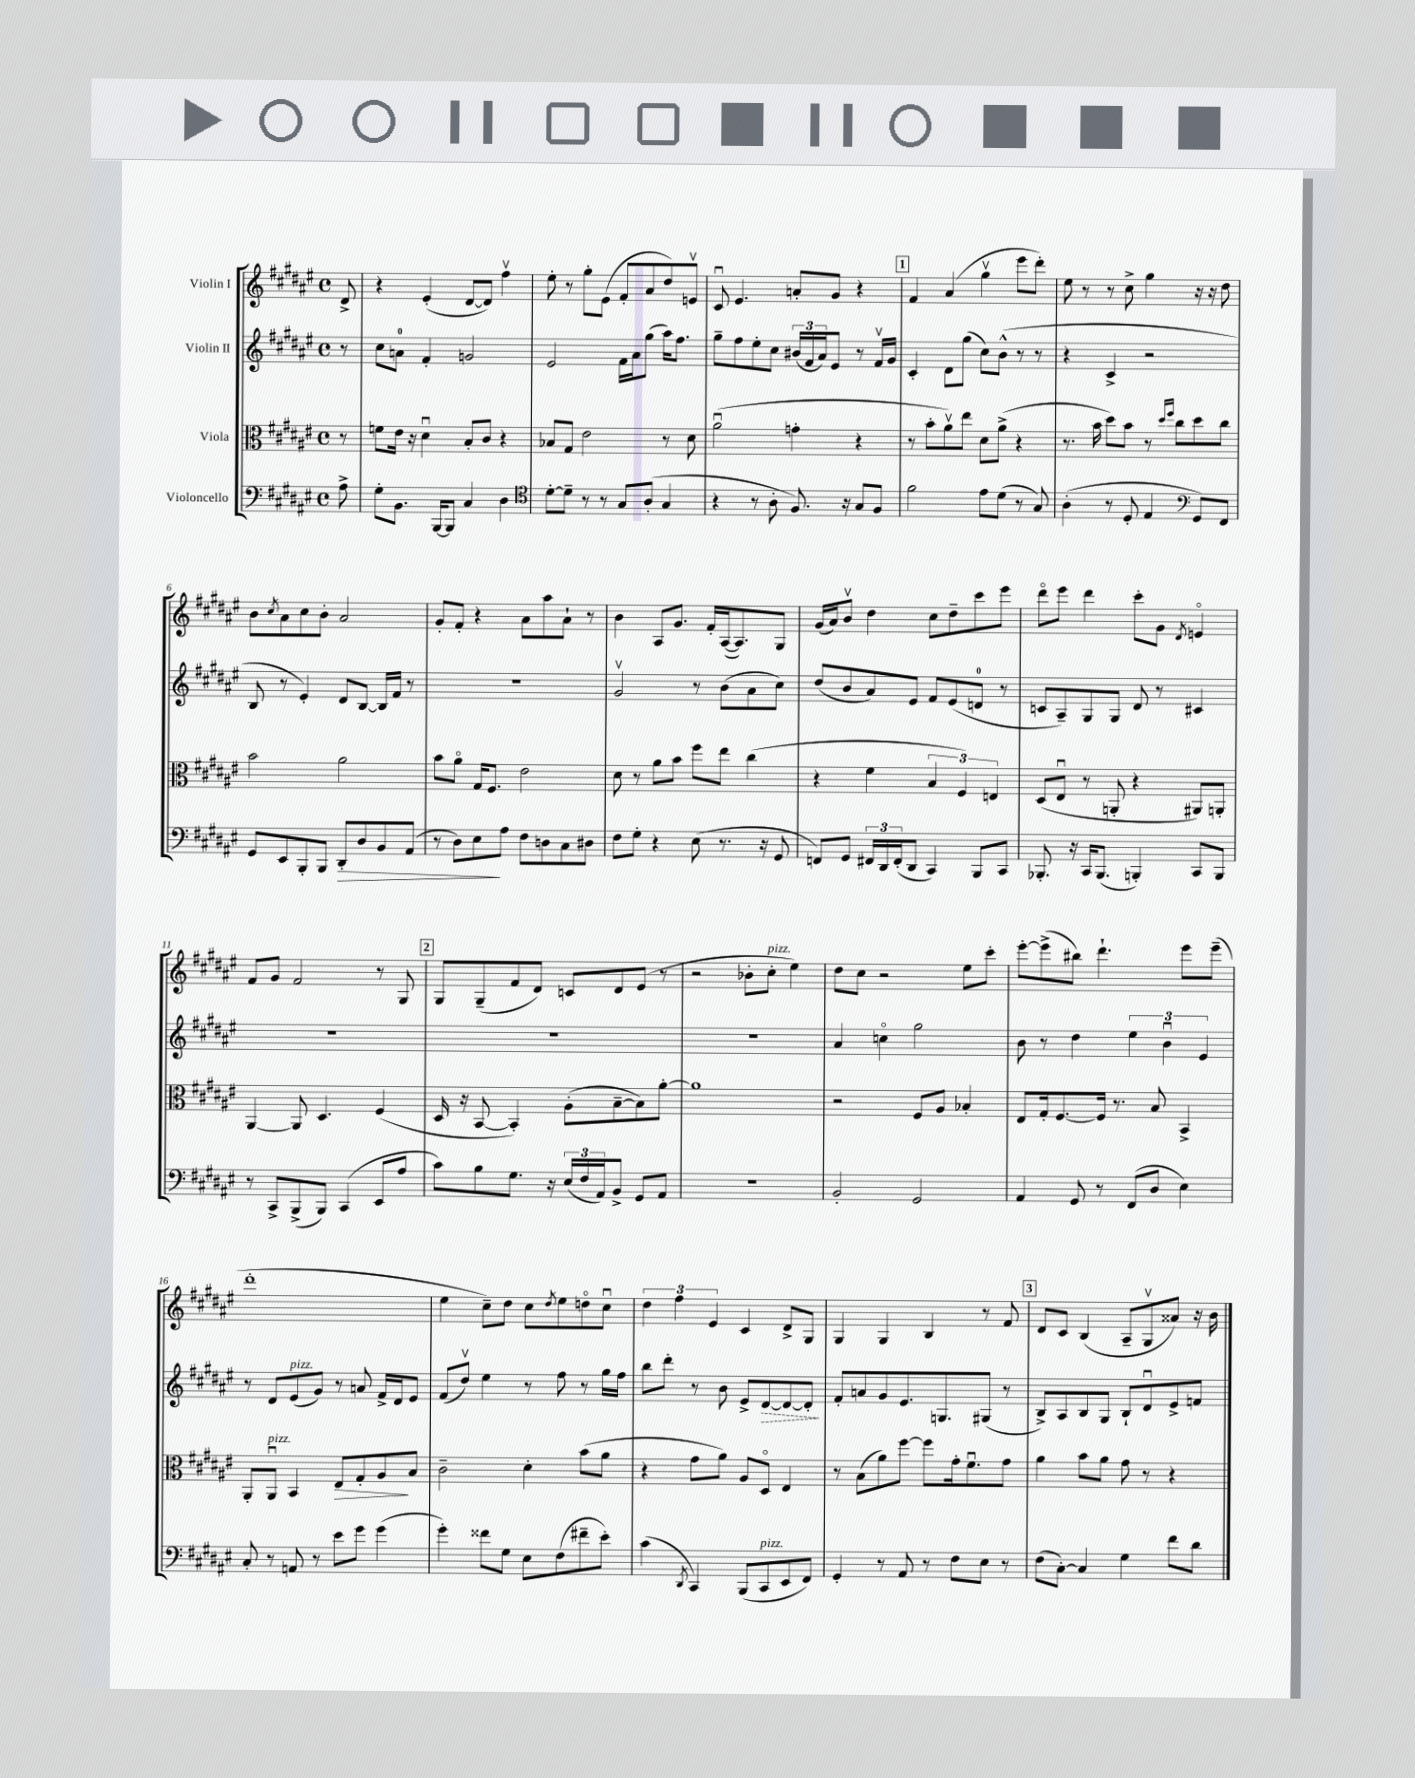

**kern	**dynam	**kern	**dynam	**kern	**dynam	**kern
*part4	*part4	*part3	*part3	*part2	*part2	*part1
*staff4	*staff4	*staff3	*staff3	*staff2	*staff2	*staff1
*I"Violoncello	*	*I"Viola	*	*I"Violin II	*	*I"Violin I
*clefF4	*	*clefC3	*	*clefG2	*	*clefG2
*k[f#c#g#d#a#e#]	*	*k[f#c#g#d#a#e#]	*	*k[f#c#g#d#a#e#]	*	*k[f#c#g#d#a#e#]
*M4/4	*	*M4/4	*	*M4/4	*	*M4/4
*met(c)	*	*met(c)	*	*met(c)	*	*met(c)
=	=	=	=	=	=	=
8A#^\	.	8r	.	8r	.	8d#^/
=1	=1	=1	=1	=1	=1	=1
8G#'\L	.	8fn\L	.	8cc#\L	.	4r
8.BB\J	.	16e#\Jk	.	8an\J	.	.
.	.	16r	.	.	.	.
.	.	4d#u\	.	4f#'/	.	(4e#'/
[16BBB/KL	.	.	.	.	.	.
8BBB/J]	.	.	.	.	.	.
4C#/	.	8B'/L	.	2gn/	.	[8d#/L
.	.	8c#/J	.	.	.	8d#/J])
4D#\	.	4r	.	.	.	4ff#v\
=2	=2	=2	=2	=2	=2	=2
*clefC4	*	*	*	*	*	*
[8d#'\L	.	8B-X/L	.	2e#/	.	8ee#'\
8d#~\J]	.	8G#/J	.	.	.	8r
8r	.	2e#\	.	.	.	8gg#'\L
8r	.	.	.	.	.	(8e#\J
8G#/L	.	.	.	16f#\LL	.	8f#'/L
.	.	.	.	16a#\J	.	.
(8A#'/J	.	.	.	(8gg#\J	.	8a#/
4G#/	.	8r	.	16aa#\KL)	.	8dd#/)
.	.	.	.	8.ff#\J	.	.
.	.	8d#\	.	.	.	8env/J
=3	=3	=3	=3	=3	=3	=3
4r	.	(2a#u\	.	8gg#~\L	.	8c#u/
.	.	.	.	8ff#\	.	4.e#/
8r	.	.	.	8ee#'\	.	.
8A#'\	.	.	.	8cc#\J	.	.
8.F#/)	.	4gn'\	.	(24b#X/LL	.	8an'/L
.	.	.	.	24f#/	.	.
.	.	.	.	24a#/J)	.	.
.	.	.	.	8e#/J	.	8g#/J
16r	.	.	.	.	.	.
8G#/L	.	4r	.	8r	.	4r
8F#/J	.	.	.	16f#v/LL	.	.
.	.	.	.	16g#/JJ	.	.
!!LO:REH:place=s1:t=1
=4	=4	=4	=4	=4	=4	=4
2f#\	.	8r	.	4c#'/	.	4f#/
.	.	8b'\L	.	.	.	.
.	.	8a#v\)	.	8d#\L	.	(4a#/
.	.	8ee#\J	.	(8gg#\J	.	.
8e#\L	.	8d#\L	.	8cc#\L)	.	4gg#v\
(8d#\J	.	(8a#^\J	.	(8b^^\J	.	.
8r	.	4r	.	8r	.	8eee#\L
8G#/)	.	.	.	8r	.	8ddd#'\J)
=5	=5	=5	=5	=5	=5	=5
(4A#'\	.	8.r	.	4r	.	8ee#\
.	.	.	.	.	.	8r
.	.	16b\	.	.	.	.
8r	.	8dd#\L)	.	4c#^/	.	8r
8D#'/	.	8b\J	.	.	.	8cc#^\
4E#/	.	8r	.	2r	.	4gg#\
.	.	16qqdd#/LL	.	.	.	.
.	.	16qqff#/JJ	.	.	.	.
.	.	8cc#\L	.	.	.	.
*clefF4	*	*	*	*	*	*
8GG#/L)	.	8dd#\	.	.	.	16r
.	.	.	.	.	.	16r
8FF#/J	.	8cc#\J	.	.	.	8dd#\
!!LO:LB:g=z
=6	=6	=6	=6	=6	=6	=6
8GG#/L	.	2b\	.	8B/	.	8b\L
.	.	.	.	.	.	8qcc#/
8EE#/	.	.	.	8r	.	8a#\
8BBB'/	.	.	.	4e#'/)	.	8cc#\
8BBB/J	.	.	.	.	.	8b'\J
!	!LO:HP:b	!	!	!	!	!
8DD#'/L	>	2a#\	.	8d#/L	.	2a#/
8D#/	.	.	.	[8B/J	.	.
8BB/	.	.	.	16B/LL]	.	.
.	.	.	.	16f#/JJ	.	.
(8AA#/J	.	.	.	8r	.	.
=7	=7	=7	=7	=7	=7	=7
8r	.	8b\L	.	1r	.	8g#'/L
8D#\L)	.	8a#\J	.	.	.	8f#'/J
8E#\	.	16G#/KL	.	.	.	4r
.	.	8.F#/J	.	.	.	.
8A#\J	]	.	.	.	.	.
8F#\L	.	2e#\	.	.	.	8a#\L
8Dn\	.	.	.	.	.	8aa#\
8C#\	.	.	.	.	.	8a#`\J
8D#X\J	.	.	.	.	.	8r
=8	=8	=8	=8	=8	=8	=8
8F#\L	.	8d#\	.	2g#v/	.	4b\
8G#'\J	.	8r	.	.	.	.
4r	.	8a#\L	.	.	.	8A#/L
.	.	8b\J	.	.	.	8.g#/J
(8E#\	.	8ff#\L	.	8r	.	.
.	.	.	.	.	.	16f#'/LL
8.r	.	8ee#\J	.	(8b\L	.	([16A#/J
.	.	.	.	.	.	8.A#/])
.	.	(4cc#\	.	8a#\	.	.
16r	.	.	.	.	.	.
8GG#/	.	.	.	8cc#\J)	.	8G#/J
=9	=9	=9	=9	=9	=9	=9
8FFn/L)	.	4r	.	(8dd#/L	.	(16g#/LL
.	.	.	.	.	.	16a#/J)
8GG#/J	.	.	.	8b/	.	8bv/J
24FF#X/LL	.	4f#\	.	8a#/)	.	4dd#\
24DD#/	.	.	.	.	.	.
(24FF#'/J	.	.	.	.	.	.
8DD#/J	.	.	.	8e#/J	.	.
4CC#/)	.	6B/	.	8f#/L	.	8cc#\L
.	.	.	.	(8e#/	.	8dd#~\
.	.	6F#/)	.	.	.	.
8BBB/L	.	.	.	8dn/J	.	8ccc#\
.	.	6En/	.	.	.	.
8CC#/J	.	.	.	8r	.	8eee#\J
=10	=10	=10	=10	=10	=10	=10
8.BBB-X'/	.	(8D#/L	.	8cn/L	.	8ddd#\L
.	.	8E#u/J	.	8A#~/)	.	8eee#\J
16r	.	.	.	.	.	.
16CC#/KL	.	8r	.	8G#/	.	4ddd#\
(8.BBB-/J	.	.	.	.	.	.
.	.	8AAn'/	.	8G#/J	.	.
4BBBn'/)	.	4r	.	8d#/	.	8ccc#'\L
.	.	.	.	8r	.	8g#\J
.	.	.	.	.	.	8qd#/
8CC#/L	.	8AA#X/L)	.	4c#X/	.	4en/
8BBB/J	.	8AAn'/J	.	.	.	.
!!LO:LB:g=z
=11	=11	=11	=11	=11	=11	=11
8r	.	[4AA#/	.	1r	.	8f#/L
8CC#^/L	.	.	.	.	.	8g#/J
(8BBB^/	.	8AA#/]	.	.	.	2f#/
8BBB/J)	.	4.D#/	.	.	.	.
(4CC#/	.	.	.	.	.	.
8EE#/L	.	(4F#/	.	.	.	8r
8A#/J	.	.	.	.	.	8G#/
!!LO:REH:place=s1:t=2
=12	=12	=12	=12	=12	=12	=12
8c#\L)	.	16D#/	.	1r	.	8G#/L
.	.	16r	.	.	.	.
8B\	.	[8BB/	.	.	.	(8G#~/
8.G#\J	.	4BB'/])	.	.	.	8f#/
.	.	.	.	.	.	8d#/J)
16r	.	.	.	.	.	.
(24E#/LL	.	(8A#'\L	.	.	.	8cn/L
24F#/	.	.	.	.	.	.
24AA#/J)	.	.	.	.	.	.
8BB^/J	.	[8B~\	.	.	.	8d#/
8GG#/L	.	8B\])	.	.	.	(8e#/J
8AA#/J	.	[8a#'\J	.	.	.	8r
=13	=13	=13	=13	=13	=13	=13
1r	.	1a#]	.	1r	.	2r
.	.	.	.	.	.	8b-X'\L
!	!	!	!	!	!	!LO:TX:a:i:t=pizz.
.	.	.	.	.	.	8cc#'\J
.	.	.	.	.	.	4ee#\)
=14	=14	=14	=14	=14	=14	=14
2BB'/	.	2r	.	4a#/	.	8dd#\L
.	.	.	.	.	.	8cc#\J
.	.	.	.	4ccn\	.	2r
2GG#/	.	8F#/L	.	2gg#\	.	.
.	.	8A#/J	.	.	.	.
.	.	4B-X'/	.	.	.	8ee#\L
.	.	.	.	.	.	8ccc#'\J
=15	=15	=15	=15	=15	=15	=15
4AA#/	.	8E#/L	.	8b\	.	[8eee#'\L
.	.	16G#'/k	.	8r	.	(8eee#^\]
.	.	[8.F#/	.	.	.	.
8GG#/	.	.	.	4dd#\	.	8bb#X\J)
8r	.	16F#/Jk]	.	.	.	4.ddd#`\
.	.	8.r	.	.	.	.
(8FF#/L	.	.	.	6ee#\	.	.
8D#/J	.	8B/	.	.	.	.
.	.	.	.	6bu\	.	.
4E#\)	.	4BB^/	.	.	.	8eee#\L
.	.	.	.	6e#/	.	.
.	.	.	.	.	.	(8eee#~\J
!!LO:LB:g=z
=16	=16	=16	=16	=16	=16	=16
8C#'/	.	8AA#'/L	.	8r	.	1ddd#'
!	!	!LO:TX:a:i:t=pizz.	!	!	!	!
8r	.	8AA#u/J	.	8d#/L	.	.
!	!	!	!	!LO:TX:a:i:t=pizz.	!	!
8AAn/	.	4BB/	.	(8e#/	.	.
8r	.	.	.	8g#/J)	.	.
!	!	!	!LO:HP:b	!	!	!
8e#\L	.	8E#/L	>	8r	.	.
8g#\J	.	8G#'/	.	8an/	.	.
(4g#\	.	8A#/	.	16f#^/LL	.	.
.	.	.	.	16d#/J	.	.
.	.	8B/J	]	8e#/J	.	.
=17	=17	=17	=17	=17	=17	=17
4g#'\)	.	2c#~\	.	(8f#/L	.	4ee#\
.	.	.	.	8dd#v/J)	.	.
8f##X\L	.	.	.	4ee#\	.	8cc#~\L)
8G#\J	.	.	.	.	.	8dd#\J
8E#\L	.	4d#'\	.	8r	.	8cc#\L
.	.	.	.	.	.	8qdd#/
(8F#\	.	.	.	8ff#\	.	8ee#\
8f#X~\	.	(8b\L	.	8r	.	8ddn\
8e#'\J)	.	8a#\J	.	16gg#\LL	.	8cc#u\J
.	.	.	.	16ff#\JJ	.	.
=18	=18	=18	=18	=18	=18	=18
(4c#\	.	4r	.	8bb\L	.	6dd#\
.	.	.	.	8ddd#'\J	.	.
.	.	.	.	.	.	6ff#\
8qDD#/	.	.	.	.	.	.
4CC#/)	.	8g#\L	.	8r	.	.
.	.	.	.	.	.	6e#/
.	.	8a#\J)	.	8b\	.	.
(8BBB/L	.	8A#/L	.	8e#^/L	.	4c#/
!LO:TX:a:i:t=pizz.	!	!	!	!	!	!
!	!	!	!	!	!LO:HP:b	!
8CC#/	.	8D#/J	.	[8d#/	>	.
8EE#/	.	4E#/	.	8d#/_	.	8d#^/L
8FF#/J)	.	.	.	8d#'/J]	.	8G#/J
.	.	.	.	.	]	.
=19	=19	=19	=19	=19	=19	=19
4GG#'/	.	8r	.	8f#'/L	.	4G#/
.	.	(8B\L	.	8an/	.	.
8r	.	8a#\)	.	8g#/	.	4G#/
8AA#/	.	[8ff#\J	.	8.e#/	.	.
8r	.	8ff#\L]	.	.	.	4B/
.	.	.	.	8.Gn/	.	.
8F#\L	.	16g#'\k	.	.	.	.
.	.	8.f#u\	.	.	.	.
8E#\J	.	.	.	(8G#X/J	.	8r
8r	.	8g#\J	.	8r	.	8f#/
!!LO:REH:place=s1:t=3
=20	=20	=20	=20	=20	=20	=20
(8F#\L	.	4a#\	.	8B^/L)	.	8d#/L
[8C#'\J)	.	.	.	8A#/	.	8c#/J
4C#/]	.	8b\L	.	8B/	.	(4B/
.	.	8a#\J	.	8G#/J	.	.
4G#\	.	8g#\	.	8B`/L	.	8A#~/L
.	.	8r	.	8d#u/	.	8G#v/
8f#\L	.	4r	.	8e#^/	.	8a##X/J)
8d#\J	.	.	.	8fn/J	.	16r
.	.	.	.	.	.	16b\
==	==	==	==	==	==	==
*-	*-	*-	*-	*-	*-	*-
